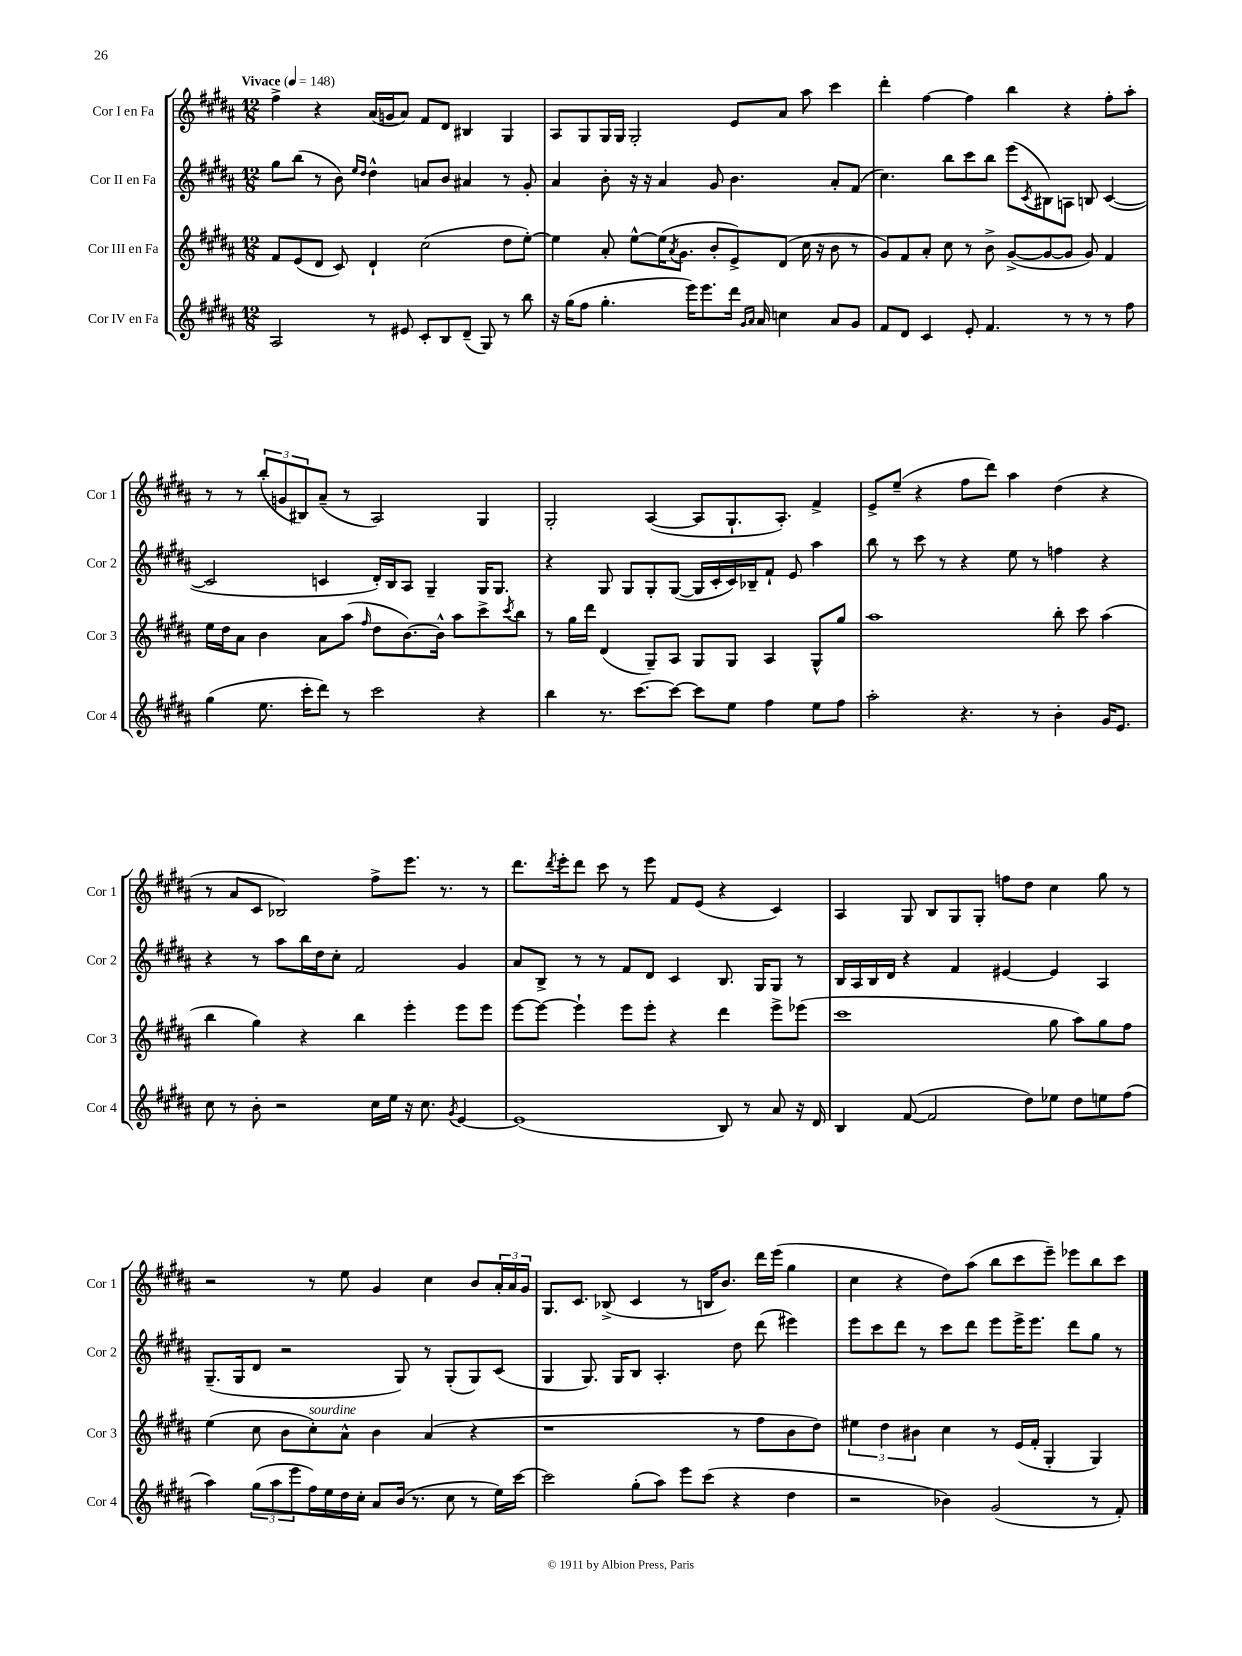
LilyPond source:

<<
\new StaffGroup <<
\new Staff = "s0" \with { instrumentName = "Cor I en Fa" shortInstrumentName = "Cor 1" } {
    \clef treble \key b \major \numericTimeSignature \time 12/8 \tempo "Vivace" 4 = 148
    fis''4-> r4 ais'16( g'16 ais'8) fis'8 dis'8 bis4 gis4 |
    ais8 gis8 gis16 gis16 gis2-. e'8 ais'8 ais''8 cis'''4 |
    dis'''4-. fis''4~ fis''4 b''4 r4 fis''8-. ais''8-. |
    r8 r8 \tuplet 3/2 { b''8-.( g'8 bis8) } ais'8--( r8 ais2) gis4 |
    gis2-. ais4~( ais8 gis8.-! ais8.-.) fis'4-> |
    e'8-> e''8--( r4 fis''8 dis'''8) ais''4 dis''4( r4 |
    r8 ais'8 cis'8 bes2) fis''8-> e'''8. r8. r8 |
    dis'''8. \acciaccatura { dis'''8 } e'''16-. dis'''8 cis'''8 r8 e'''8 fis'8 e'8( r4 cis'4) |
    ais4 gis8 b8 gis8 gis8-. f''8 dis''8 cis''4 gis''8 r8 |
    r2 r8 e''8 gis'4 cis''4 b'8 \tuplet 3/2 { ais'16-. ais'16 gis'16 } |
    gis8. cis'8. bes8->( cis'4 r8 b16 b'8.) dis'''16 e'''16( gis''4 |
    cis''4 r4 dis''8) ais''8( b''8 cis'''8 e'''8--) ees'''8 b''8 cis'''8 \bar "|." |
}
\new Staff = "s1" \with { instrumentName = "Cor II en Fa" shortInstrumentName = "Cor 2" } {
    \clef treble \key b \major \numericTimeSignature \time 12/8
    gis''8 b''8( r8 b'8) \grace { e''16 dis''16 } dis''4-^ a'8 b'8 ais'4 r8 gis'8-. |
    ais'4 b'8-. r16 r16 ais'4 gis'8 b'4. ais'8-. fis'8( |
    cis''4.) b''8 cis'''8 b''8 e'''8( \acciaccatura { cis'8 } bis8) a8 b8 cis'4~( |
    cis'2 c'4 dis'16-.) b16 ais8 gis4-- gis16 gis8. |
    r4 gis8 gis8 gis8-. gis8~( gis16 cis'16-. cis'16) bes16-- fis'8-! e'8 ais''4 |
    b''8 r8 cis'''8 r8 r4 e''8 r8 f''4 r4 |
    r4 r8 ais''8 b''16 dis''16 cis''8-. fis'2 gis'4 |
    ais'8 b8-> r8 r8 fis'8 dis'8 cis'4 b8. gis16 gis8 r8 |
    b16 ais16 b16 dis'16 r4 fis'4 eis'4~ eis'4 ais4 |
    gis8.--( gis16 dis'8 r2 gis8) r8 gis8-.( gis8) cis'8( |
    gis4 gis8.) gis16 b8 ais4.-. dis''8 dis'''8( eis'''4) |
    e'''8 cis'''8 dis'''8 r8 cis'''8 dis'''8 e'''8 e'''16-> e'''8. dis'''8 gis''8 r8 \bar "|." |
}
\new Staff = "s2" \with { instrumentName = "Cor III en Fa" shortInstrumentName = "Cor 3" } {
    \clef treble \key b \major \numericTimeSignature \time 12/8
    fis'8 e'8( dis'8 cis'8) dis'4-! cis''2( dis''8 e''8~-.) |
    e''4 ais'8-. e''8~-^ e''16( \acciaccatura { ais'8 } gis'8. b'8-. e'8->) dis'8( cis''16 r16 b'8 r8 |
    gis'8) fis'8 ais'8-. cis''8 r8 b'8-> gis'8~->( gis'8~ gis'8 gis'8) fis'4 |
    e''16 dis''16 ais'8 b'4 ais'8 ais''8( \grace { fis''16 } dis''8 b'8.~) b'16-^ ais''8 cis'''8-> \acciaccatura { cis'''8 } b''8 |
    r8 gis''16 dis'''16 dis'4( gis8--) ais8 gis8 gis8 ais4 gis8-^ gis''8 |
    ais''1 b''8-. cis'''8 ais''4( |
    b''4 gis''4) r4 b''4 e'''4-. e'''8 e'''8 |
    e'''8~ e'''8~ e'''4-! e'''8 e'''8-. r4 dis'''4 e'''8-> ees'''8( |
    cis'''1 gis''8 ais''8) gis''8 fis''8 |
    e''4( cis''8 b'8 cis''8-.^\markup { \italic "sourdine" }) ais'8-^ b'4 ais'4( r4 |
    r1 r8 fis''8 b'8 dis''8) |
    \tuplet 3/2 { eis''4 dis''4 bis'4 } cis''4 r8 e'16( fis'16-. gis4-. gis4) \bar "|." |
}
\new Staff = "s3" \with { instrumentName = "Cor IV en Fa" shortInstrumentName = "Cor 4" } {
    \clef treble \key b \major \numericTimeSignature \time 12/8
    ais2 r8 eis'8 cis'8-. b8 dis'8--( gis8) r8 b''8 |
    r16 gis''16( fis''8 gis''4.-. e'''16) e'''8. dis'''16 \grace { gis'16 ais'16 } ais'16 c''4 ais'8 gis'8 |
    fis'8 dis'8 cis'4 e'8-. fis'4. r8 r8 r8 fis''8 |
    gis''4( e''8. cis'''16-. dis'''8) r8 cis'''2 r4 |
    b''4 r8. cis'''8.~ cis'''8~ cis'''8 e''8 fis''4 e''8 fis''8 |
    ais''2-. r4. r8 b'4-. gis'16 e'8. |
    cis''8 r8 b'8-. r2 cis''16 e''16 r16 cis''8. \acciaccatura { gis'8 } e'4~ |
    e'1( b8) r8 ais'8 r16 dis'16 |
    b4 fis'8~( fis'2 dis''8) ees''8 dis''8 e''8 fis''8( |
    ais''4) \tuplet 3/2 { gis''8( ais''8 e'''8 } fis''16) e''16 dis''16 cis''16-. ais'8 b'16( r8. cis''8 r8 e''16) cis'''16~ |
    cis'''2 gis''8-.( ais''8) e'''8 cis'''8( r4 dis''4 |
    r2 bes'4) gis'2( r8 fis'8-.) \bar "|." |
}
>>
>>
\layout { \context { \Score \remove "Bar_number_engraver" } }
